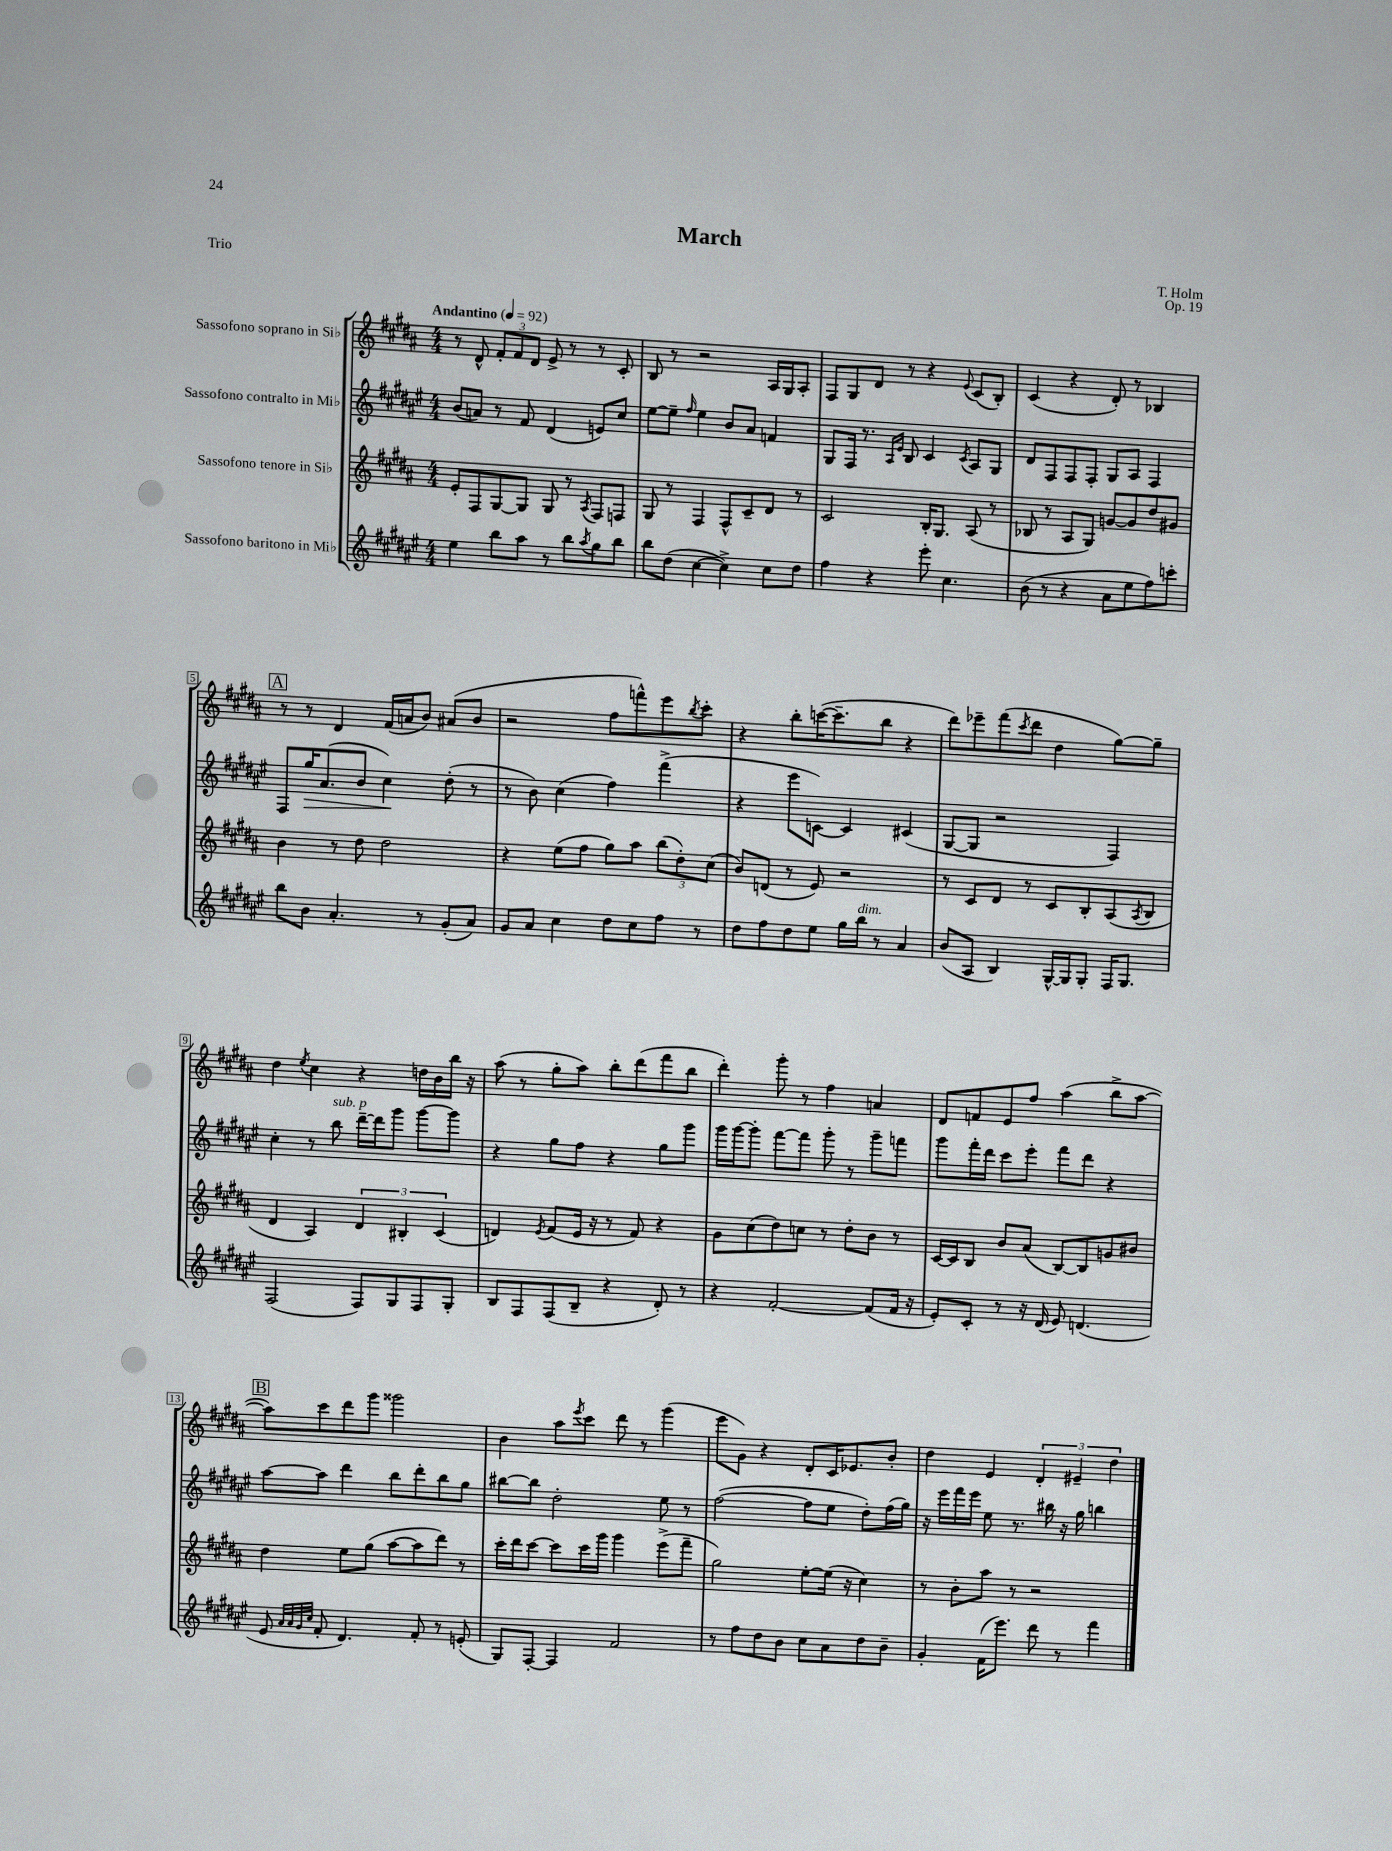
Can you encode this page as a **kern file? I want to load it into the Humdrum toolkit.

**kern	**kern	**kern	**kern
*staff4	*staff3	*staff2	*staff1
*clefG2	*clefG2	*clefG2	*clefG2
*k[f#c#g#d#a#e#]	*k[f#c#g#d#a#]	*k[f#c#g#d#a#e#]	*k[f#c#g#d#a#]
*M4/4	*M4/4	*M4/4	*M4/4
*MM92	*MM92	*MM92	*MM92
4ee#	8e'	(8b	8r
.	8F#	8a)	8d#^^
8bb	[8G#	8r	12f#'
.	.	.	12f#
8aa#	8G#]	8f#	.
.	.	.	12d#
8r	8G#	(4d#	8e^
8bb	8r	.	8r
8qaa#	8qA#	.	.
8gg#	8F#	8e)	8r
8bb	8F	8cc#	8c#'
=	=	=	=
8bb	8G#	[8ee#	8B
(8dd#	8r	8ee#~]	8r
.	.	16qqff#	.
[4cc#	4F#	4ee#	2r
4cc#^])	8F#^^	8b	.
.	8c#~	8a#	.
8cc#	8d#	4f	16A#
.	.	.	16G#
8dd#	8r	.	8A#'
=	=	=	=
4ff#	2c#	8G#	8F#
.	.	16F#	8G#
.	.	8.r	.
4r	.	.	8d#
.	.	16qqA#	.
.	.	16qqe#	.
.	.	8B	8r
8eee#'	16B'	4c#	4r
.	8.G#	.	.
4.cc#	.	.	.
.	.	8qc#	8qqe
.	(8A#	8A#	(8c#
.	8r	8G#	8B')
=	=	=	=
(8b	8B-	8d#	(4c#
8r	8r	8F#	.
4r	8A#	8F#	4r
.	8G#)	8F#'	.
8a#	[8g	8G#	8d#')
8ee#	8g]	8A#	8r
8ff#)	8dd#	4F#	4B-
8ccc'	8g#	.	.
=	=	=	=
8bb	4b	8F#	8r
8b	.	16gg#	8r
.	.	(8.a#	.
4.a#'	8r	.	4d#
.	8dd#	8b	.
.	2dd#	4cc#)	(16f#
.	.	.	16a
8r	.	.	8b)
(8g#'	.	(8dd#'	(8a#
8a#)	.	8r	8b
=	=	=	=
8g#	4r	8r	2r
8a#	.	8b)	.
4cc#	(8ee	(4cc#	.
.	8ff#	.	.
8dd#	8gg#)	4ff#)	8ff#
8cc#	8aa#	.	8fff^^)
8ff#	(12bb	(4fff#^	8eee
.	12dd#')	.	.
.	.	.	8qbb
8r	.	.	8ccc#'
.	(12cc#	.	.
=	=	=	=
8dd#	8b)	4r	4r
8ff#	(8d	.	.
8dd#	8r	8eee#	8bb'
8ee#	8e)	[8c)	([16ccc
.	.	.	8.ccc~]
16gg#	2r	4c]	.
16bb	.	.	.
8r	.	.	8bb
4a#	.	(4c#	4r
=	=	=	=
(8b	8r	[8G#	8ddd#)
8A#	8c#	8G#]	8eee-~
4B)	8d#	2r	(8fff#
.	.	.	8qccc#
.	8r	.	8ddd#
[16G#^^	8c#	.	4dd#
16G#]	.	.	.
8G#'	8B'	.	.
16F#	(8A#	4F#)	[8gg#)
8.G#	.	.	.
.	8qA#	.	.
.	8B	.	8gg#~]
=	=	=	=
(2F#	4d#	4cc#'	4dd#
.	.	.	8qee
.	4A#)	8r	4cc#
.	.	8bb	.
8F#)	6d#	[16ddd#~	4r
.	.	16ddd#]	.
8G#	.	8ggg#	.
.	6B#'	.	.
8F#	.	[8ggg#	16dd
.	.	.	16b
.	(6c#	.	.
8G#'	.	8ggg#]	16bb
.	.	.	16r
=	=	=	=
8B	4d)	4r	(8aa#
8F#	.	.	8r
.	8qe	.	.
(8F#	(8f#	8gg#	8gg#'
8B~	16e	8ff#	8aa#)
.	16r	.	.
4r	8r	4r	8bb'
.	8f#)	.	(8ddd#
8d#')	4r	8gg#	8fff#
8r	.	8ggg#	8bb
=	=	=	=
4r	8g#	16ggg#	4ddd#')
.	.	[16ggg#	.
.	(8cc#	8ggg#']	.
[2f#'	8dd#)	[8fff#	8ggg#'
.	8cc	8fff#]	8r
.	8r	8ggg#'	4ff#
.	8dd#'	8r	.
(8f#]	8b	8ggg#~	4a
16f#	8r	8fff	.
16r	.	.	.
=	=	=	=
8e#')	[16c#	8ggg#	8d#
.	16c#]	.	.
8c#'	8B	16fff#'	8f
.	.	16ddd#	.
8r	8b	8ccc#	8e
16r	(8a#	8eee#'	8ff#
(16d#	.	.	.
8e#)	[8B)	8fff#	(4aa#
(4.d	8B]	8ddd#	.
.	8g	4r	8bb^
.	8b#	.	[8aa#
=	=	=	=
8e#	4dd#	[8aa#	8aa#])
32qqa#	.	.	.
32qqa#	.	.	.
32qqg#	.	.	.
32qqcc#	.	.	.
8f#'	.	8aa#]	8ccc#
4.d#)	8ee	4ddd#	8ddd#
.	(8gg#	.	8ggg#
.	[8aa#	8bb	2ggg##
8f#'	8aa#]	8ddd#'	.
8r	8ddd#)	8bb	.
(8e'	8r	8gg#	.
=	=	=	=
8G#)	16ccc#'	[8bb#	4b
.	16ddd#	.	.
[8F#'	[8ccc#	8bb#]	.
4F#]	8ccc#]	2dd#'	8aa#
.	.	.	8qeee
.	16ccc#	.	8ccc#
.	16ggg#	.	.
2f#	4ggg#	.	8ddd#
.	.	.	8r
.	(8eee^	8ee#	(4ggg#
.	8fff#~	8r	.
=	=	=	=
8r	2gg#)	([2ff#	8eee
8ff#	.	.	8g#)
8dd#	.	.	4r
8b	.	.	.
8cc#	[8ee'	8ff#]	8d#'
8a#	(16ee]	8ee#	16c#
.	16r	.	8.e-
8dd#	4cc#)	8dd#')	.
8b~	.	(16ff#	8b'
.	.	16gg#)	.
=	=	=	=
4g#'	8r	16r	4dd#
.	.	16eee#	.
.	8b'	16fff#	.
.	.	16eee#	.
(16f#	8aa#	8ee#	4e
8.eee#)	.	.	.
.	8r	8.r	.
8ddd#	2r	.	6d#'
.	.	16bb#	.
8r	.	16r	.
.	.	.	6e#~
.	.	16gg#	.
4fff#	.	4bb	.
.	.	.	6dd#
==	==	==	==
*-	*-	*-	*-
